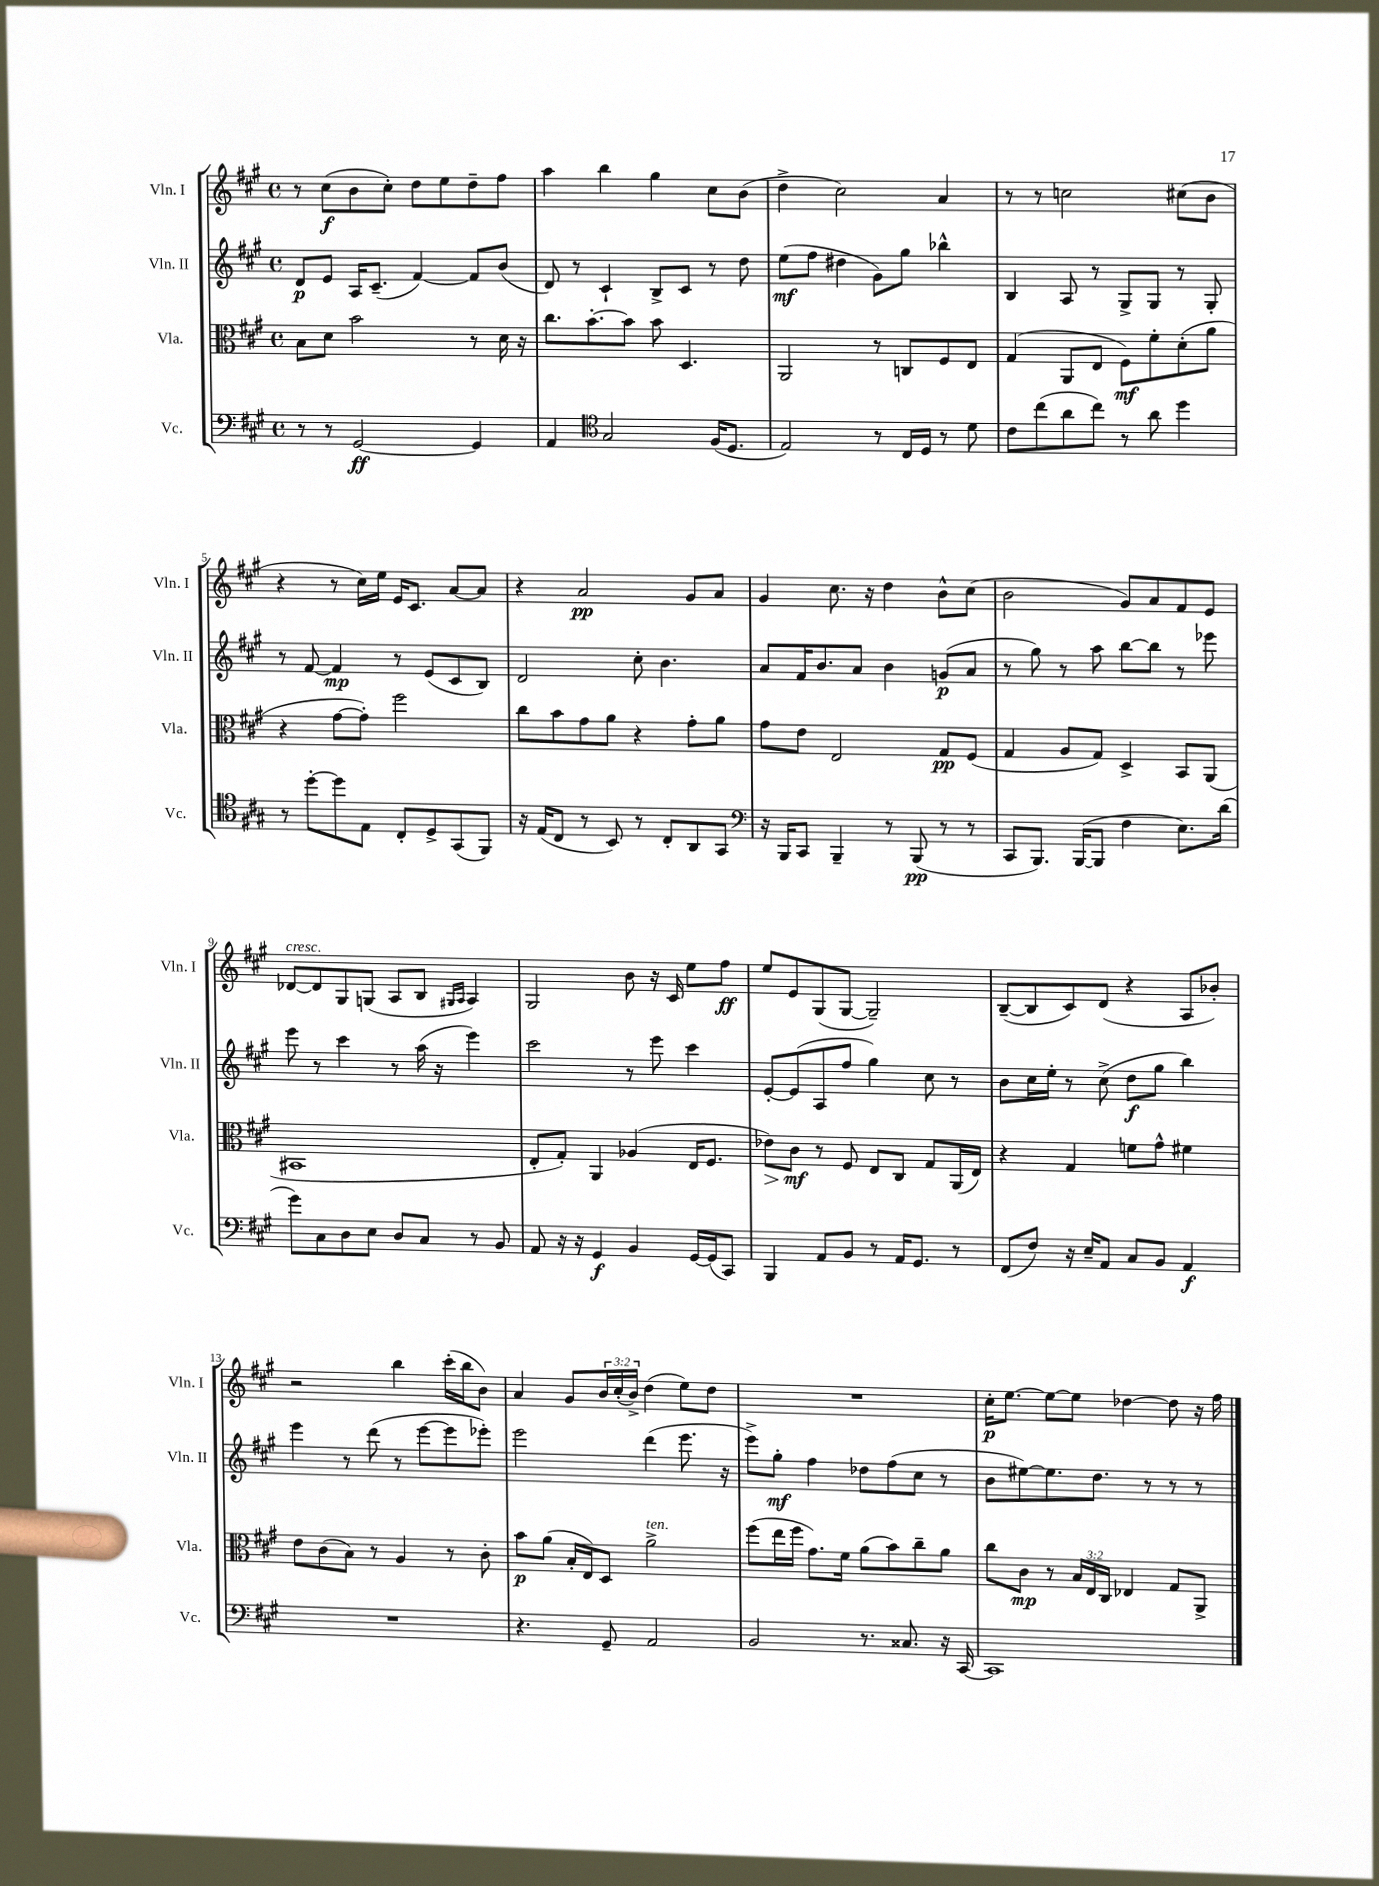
<<
\new StaffGroup <<
\new Staff = "s0" \with { instrumentName = "Vln. I" shortInstrumentName = "Vln. I" } {
    \clef treble \key a \major \defaultTimeSignature \time 4/4 \override Staff.TupletNumber.text = #tuplet-number::calc-fraction-text
    r8 cis''8\f( b'8 cis''8-.) d''8 e''8 d''8-- fis''8 |
    a''4 b''4 gis''4 cis''8 b'8( |
    d''4-> cis''2) a'4 |
    r8 r8 c''2 cis''8( b'8 |
    r4 r8 cis''16) e''16 e'16 cis'8. a'8~ a'8 |
    r4 a'2\pp gis'8 a'8 |
    gis'4 cis''8. r16 d''4 b'8-^ cis''8( |
    b'2 gis'8) a'8 fis'8 e'8 |
    des'8~^\markup { \italic "cresc." } des'8 gis8 g8( a8 b8 \grace { gis16 a16 } a4) |
    gis2 b'8 r16 cis'16 e''8 fis''8\ff |
    e''8 e'8 gis8( gis8~ gis2--) |
    b8~--( b8 cis'8) d'8( r4 a8 bes'8-.) |
    r2 b''4 cis'''16-.( b''16 b'8) |
    a'4 gis'8 \tuplet 3/2 { b'16 cis''16-.( b'16->) } d''4( e''8) d''8 |
    R1 |
    cis''16-.\p e''8.~ e''8~ e''8 des''4~ des''8 r16 fis''16 \bar "|." |
}
\new Staff = "s1" \with { instrumentName = "Vln. II" shortInstrumentName = "Vln. II" } {
    \clef treble \key a \major \defaultTimeSignature \time 4/4
    d'8\p e'8 a16 cis'8.--( fis'4~) fis'8 b'8( |
    d'8) r8 cis'4-! b8-> cis'8 r8 d''8 |
    e''8\mf( fis''8 dis''4 gis'8) gis''8 bes''4-^ |
    b4 a8 r8 gis8-> gis8 r8 gis8-. |
    r8 fis'8~ fis'4\mp r8 e'8( cis'8 b8) |
    d'2 cis''8-. b'4. |
    a'8 fis'16 b'8. a'8 b'4 g'8\p( a'8 |
    r8 gis''8) r8 a''8 b''8~ b''8 r8 ees'''8 |
    e'''8 r8 cis'''4 r8 a''16( r16 e'''4) |
    cis'''2 r8 e'''8 cis'''4 |
    e'8~-. e'8( a8 fis''8 gis''4) cis''8 r8 |
    b'8 cis''16 e''16-. r8 cis''8->( d''8\f gis''8 b''4) |
    e'''4 r8 d'''8( r8 e'''8~ e'''8 ees'''8-.) |
    e'''2 d'''4( e'''8. r16 |
    e'''8->) gis''8-.\mf fis''4 des''8 fis''8( cis''8 r8 |
    b'8 eis''8~) eis''8. d''8. r8 r8 r8 \bar "|." |
}
\new Staff = "s2" \with { instrumentName = "Vla." shortInstrumentName = "Vla." } {
    \clef alto \key a \major \defaultTimeSignature \time 4/4 \override Staff.TupletNumber.text = #tuplet-number::calc-fraction-text
    b8 d'8 b'2 r8 d'16 r16 |
    cis''8. b'8.~-. b'8 b'8 d4. |
    a,2 r8 c8 fis8 e8 |
    gis4( a,8 e8 fis8\mf) fis'8-. d'8-.( a'8 |
    r4 gis'8~ gis'8-.) fis''2 |
    cis''8 b'8 gis'8 a'8 r4 gis'8-. a'8 |
    gis'8 e'8 e2 gis8\pp fis8( |
    gis4 a8 gis8) d4-> b,8 a,8( |
    bis,1 |
    e8-. gis8-.) a,4 aes4( e16 fis8. |
    ees'8\>) cis'8\mf\! r8 fis8 e8 cis8 gis8 a,16( e16) |
    r4 gis4 f'8 gis'8-^ fis'4 |
    e'8 cis'8( b8) r8 a4 r8 cis'8-. |
    b'8\p a'8( b16-. e16) d8 a'2->^\markup { \italic "ten." } |
    fis''8( e''16 fis''16 gis'8.) fis'16 a'8( b'8) cis''8-- a'8 |
    cis''8 cis'8\mp r8 \tuplet 3/2 { b16 e16 cis16 } ees4 gis8 a,8-> \bar "|." |
}
\new Staff = "s3" \with { instrumentName = "Vc." shortInstrumentName = "Vc." } {
    \clef bass \key a \major \defaultTimeSignature \time 4/4
    r8 r8 gis,2~\ff gis,4 |
    a,4 \clef tenor gis2 fis16( d8. |
    e2) r8 cis16 d16 r8 d'8 |
    cis'8 cis''8( a'8 cis''8) r8 a'8 d''4 |
    r8 d''8~-. d''8 e8 cis8-. d8-> gis,8( fis,8) |
    r16 e16( cis8 r8 b,8) r8 cis8-. a,8 gis,8 |
    \clef bass r16 b,,16 cis,8 b,,4-- r8 b,,8\pp( r8 r8 |
    cis,8 b,,8.) b,,16~( b,,8 fis4 e8.) d'16( |
    gis'8) cis8 d8 e8 d8 cis8 r8 b,8 |
    a,8 r16 r16 gis,4\f b,4 gis,16~ gis,16( cis,8) |
    b,,4 a,8 b,8 r8 a,16 gis,8. r8 |
    fis,8( fis8) r16 e16-- a,8 cis8 b,8 a,4\f |
    R1 |
    r4. gis,8-- a,2 |
    b,2 r8. cisis8. r16 cis,16~ |
    cis,1 \bar "|." |
}
>>
>>
